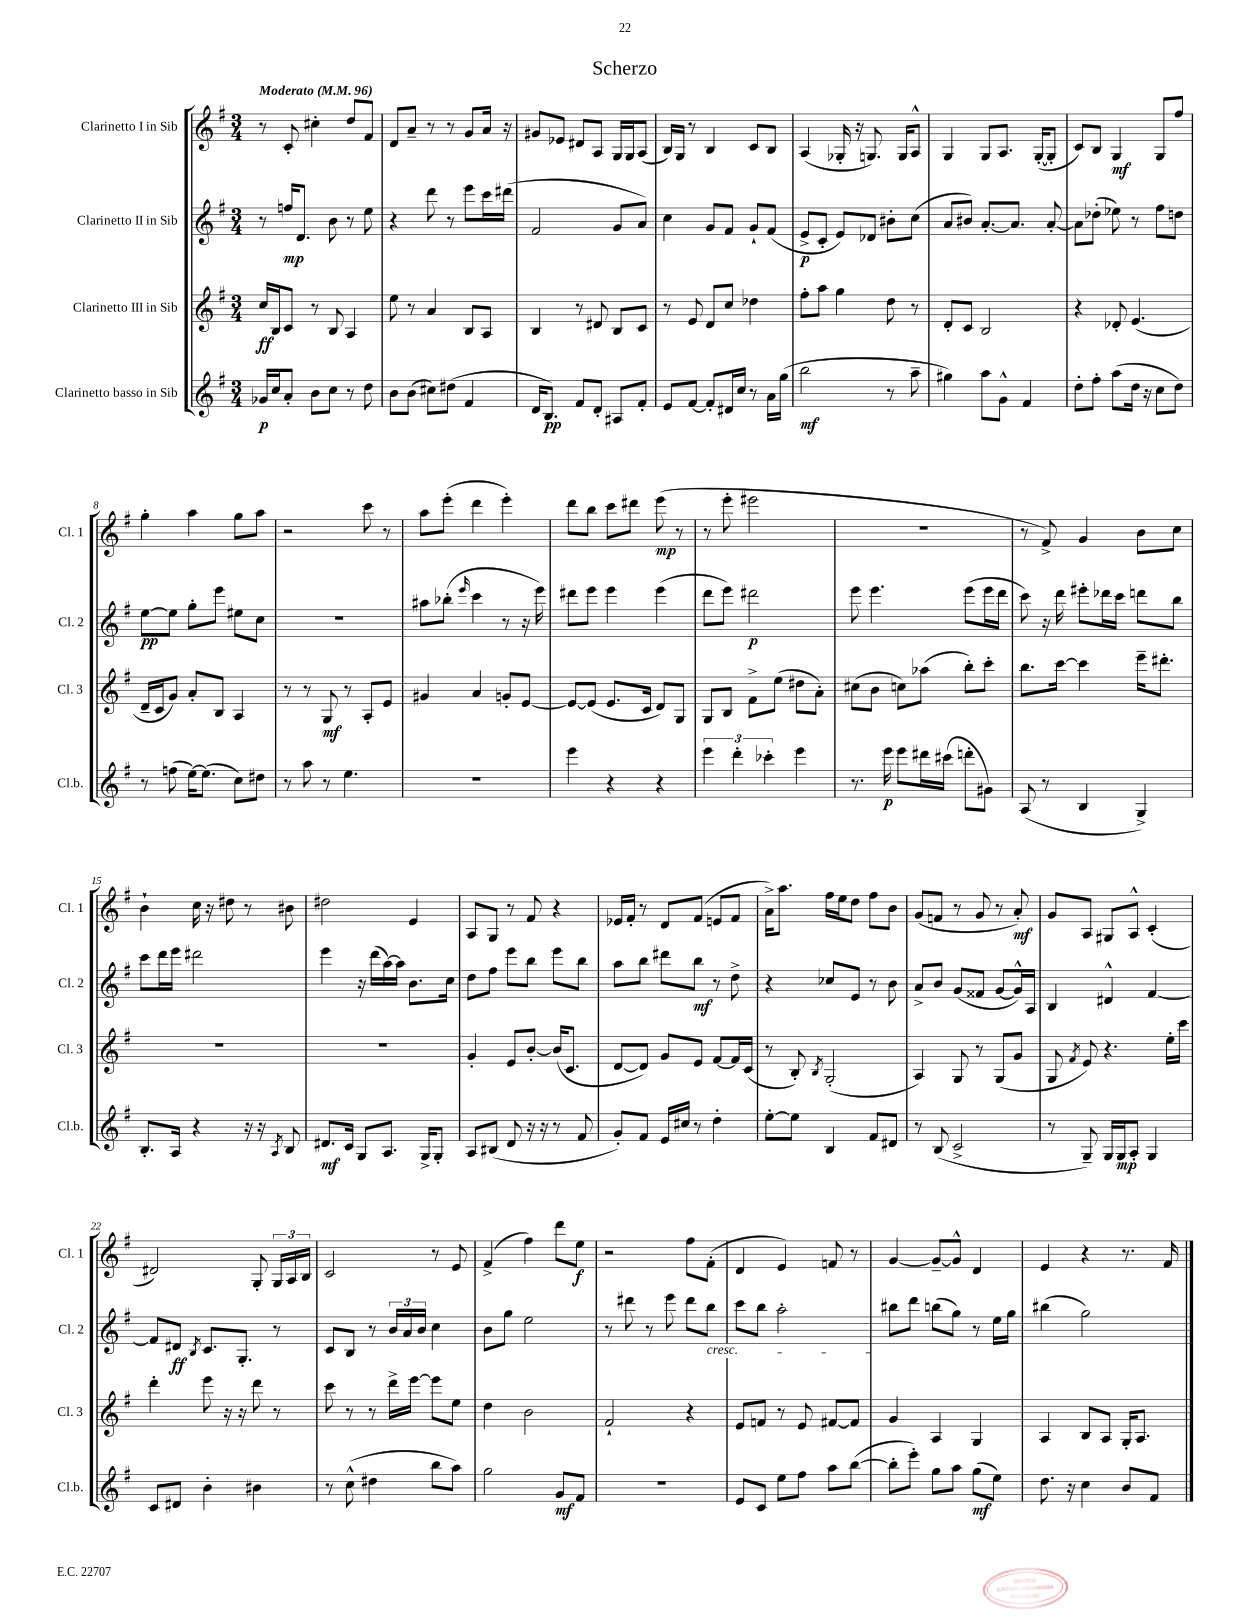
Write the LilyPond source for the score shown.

\header { title = "Scherzo" }
<<
\new StaffGroup <<
\new Staff = "s0" \with { instrumentName = "Clarinetto I in Sib" shortInstrumentName = "Cl. 1" } {
    \clef treble \key g \major \numericTimeSignature \time 3/4 \tempo "Moderato" 4 = 96
    \autoBeamOff r8 c'8-. cis''4-. d''8[ fis'8] |
    d'8[ a'8]-- r8 r8 g'8[ a'16] r16 |
    gis'8[ ees'8] dis'8[ a8] g16[ g16 a8]( |
    b16[) g16] r8 b4 c'8[ b8] |
    a4( ges16-. r16 g8.) g16[ a8]-^ |
    g4 g8[ a8.] g16[~-.( g8]-. |
    c'8[) b8] g4\mf g8[ fis''8] |
    g''4-. a''4 g''8[ a''8] |
    r2 c'''8 r8 |
    a''8[ e'''8]-.( d'''4 e'''4-.) |
    d'''8[ b''8] c'''8[ dis'''8] e'''8\mp( r8 |
    r8 e'''8-. eis'''2 |
    R2. |
    r8 fis'8->) g'4 b'8[ c''8] |
    b'4-! c''16 r16 dis''8 r8 bis'8 |
    dis''2 e'4 |
    a8[ g8] r8 fis'8 r4 |
    ees'16[ fis'16]-. r8 d'8[ fis'8]( e'8[ fis'8] |
    a'16[->) a''8.] fis''16[ e''16 d''8] fis''8[ b'8] |
    g'8[( f'8] r8 g'8 r8 a'8-.\mf) |
    g'8[ a8] gis8[ a8]-^ c'4-.( |
    dis'2) g8-. \tuplet 3/2 { g16[ a16 b16] } |
    c'2 r8 e'8 |
    fis'4->( fis''4) d'''8[ e''8]\f |
    r2 fis''8[ fis'8]-.( |
    d'4 e'4) f'8 r8 |
    g'4~ g'8[~-- g'8]-^ d'4 |
    e'4 r4 r8. fis'16 \bar "|." |
}
\new Staff = "s1" \with { instrumentName = "Clarinetto II in Sib" shortInstrumentName = "Cl. 2" } {
    \clef treble \key g \major \numericTimeSignature \time 3/4
    \autoBeamOff r8 f''16[\mp d'8.] b'8 r8 e''8 |
    r4 d'''8 r8 e'''8[ c'''16 dis'''16]( |
    fis'2 g'8[ a'8]) |
    c''4 g'8[ fis'8] g'8[-! fis'8]( |
    e'8[->\p c'8]-. e'8[) des'8] bis'8[-. c''8]( |
    a'8[ bis'8]) a'8.[~-. a'8.] a'8~-. |
    a'8[ des''8]-.( ees''8) r8 fis''8[ d''8] |
    e''8[~\pp e''8] g''8[-. e'''8] eis''8[ c''8] |
    R2. |
    ais''8[ bes''8]-.( \grace { e'''16 } c'''4 r8 r16 e'''16) |
    dis'''8[ e'''8] e'''4 e'''4( |
    d'''8[ e'''8]) dis'''2\p |
    e'''8 e'''4. e'''8[( e'''16 d'''16] |
    c'''8) r16 d'''16 eis'''8[-. des'''16 c'''16] d'''8[ b''8] |
    c'''8[ d'''16 e'''16] dis'''2 |
    e'''4 r16 d'''16[( a''16~) a''16] b'8.[ c''16] |
    d''8[ fis''8] e'''8[ b''8] e'''8[ b''8] |
    a''8[ b''8] dis'''8[ b''8]\mf r8 d''8-> |
    r4 ces''8[ e'8] r8 b'8 |
    a'8[-> b'8] g'8[( fisis'8] g'8[~ g'16-^) a16] |
    b4 dis'4-^ fis'4~ |
    fis'8[ dis'8]\ff \acciaccatura { b8 } c'8.[ g8.]-. r8 |
    c'8[ b8] r8 \tuplet 3/2 { b'16[ a'16 b'16] } c''4 |
    b'8[ g''8] e''2 |
    r8 dis'''8 r8 e'''8 dis'''8[ b''8]\cresc |
    c'''8[ b''8] a''2-. |
    bis''8[\! d'''8] b''8[( g''8]) r8 e''16[ g''16] |
    bis''4( g''2) \bar "|." |
}
\new Staff = "s2" \with { instrumentName = "Clarinetto III in Sib" shortInstrumentName = "Cl. 3" } {
    \clef treble \key g \major \numericTimeSignature \time 3/4
    \autoBeamOff c''16[\ff b16 c'8] r8 b8 a4 |
    e''8 r8 a'4 b8[ a8] |
    b4 r8 dis'8 b8[ c'8] |
    r8 e'8 d'8[ c''8] des''4 |
    fis''8[-. a''8] g''4 d''8 r8 |
    d'8[-. c'8] b2 |
    r4 des'8-. e'4.( |
    d'16[-- c'16 g'8]) a'8[-. b8] a4 |
    r8 r8 g8\mf r8 a8[-. e'8] |
    gis'4 a'4 g'8[-. e'8]~ |
    e'8[~ e'8]( e'8.[ c'16] d'8[) g8] |
    g8[ b8] fis'8[-> e''8]( dis''8[ a'8]-.) |
    cis''8[( b'8] c''8[) aes''8]( b''8[-.) c'''8]-. |
    b''8.[ c'''16]~ c'''4 e'''16[-- dis'''8.]-. |
    R2. |
    R2. |
    g'4-. e'8[ b'8]~-. b'16[( c'8.] |
    d'8[~ d'8]) g'8[ e'8] fis'8[~ fis'16 c'16]( |
    r8 b8-.) \acciaccatura { b8 } g2-.( |
    a4) g8 r8 g8[( g'8] |
    g8 \acciaccatura { fis'8 } e'8) r4. e''16[-. c'''16] |
    d'''4-. e'''8 r16 r16 d'''8 r8 |
    c'''8 r8 r8 d'''16[-> e'''16]~ e'''8[ e''8] |
    d''4 b'2 |
    fis'2-! r4 |
    e'8[ f'8] r8 e'8 fis'8[~ fis'8] |
    g'4 a4 g4 |
    a4 b8[ a8] g16[-. a8.] \bar "|." |
}
\new Staff = "s3" \with { instrumentName = "Clarinetto basso in Sib" shortInstrumentName = "Cl.b." } {
    \clef treble \key g \major \numericTimeSignature \time 3/4
    \autoBeamOff ges'16[\p c''16 a'8]-. b'8[ c''8] r8 d''8 |
    b'8[ b'8]( cis''8[) dis''8]( fis'4 |
    d'16[ b8.]\pp) fis'8[ d'8]-. ais8[ fis'8]-. |
    e'8[ fis'8]~ fis'8[-. dis'16 c''16] r8 a'16[ g''16]( |
    b''2\mf r8 a''8-- |
    gis''4) a''8[ g'8]-^ fis'4 |
    d''8[-. fis''8]-. a''8[( d''16] r16 c''8[ d''8]) |
    r8 f''8( e''16[~) e''8.]( c''8[) dis''8] |
    r8 a''8 r8 e''4. |
    R2. |
    e'''4 r4 r4 |
    \tuplet 3/2 { e'''4 d'''4-. ces'''4-. } e'''4 |
    r8. e'''16\p e'''8[ dis'''16 cis'''16]( d'''8[-. gis'8]) |
    a8( r8 b4 g4->) |
    b8.[-. a16] r4 r16 r16 \acciaccatura { a8 } b8 |
    dis'8.[\mf c'16] g8[ a8.] g16[-> g8]-. |
    a8[ bis8]( d'8 r16 r16 r8 fis'8 |
    g'8[-.) fis'8] e'16[ cis''16] r8 d''4-. |
    e''8[~-. e''8] b4 fis'8[ dis'8] |
    r8 b8( c'2-> |
    r8 g8--) g16[ g16\mp a8]-. g4 |
    c'8[ dis'8] b'4-. bis'4 |
    r8 c''8-^( dis''4 b''8[ a''8]) |
    g''2 g'8[\mf fis'8] |
    R2. |
    e'8[ c'8] e''8[ fis''8] a''8[ b''8]~( |
    b''8[-. e'''8]-.) g''8[ a''8] g''8[\mf( e''8]) |
    d''8. r16 c''4 b'8[ fis'8] \bar "|." |
}
>>
>>
